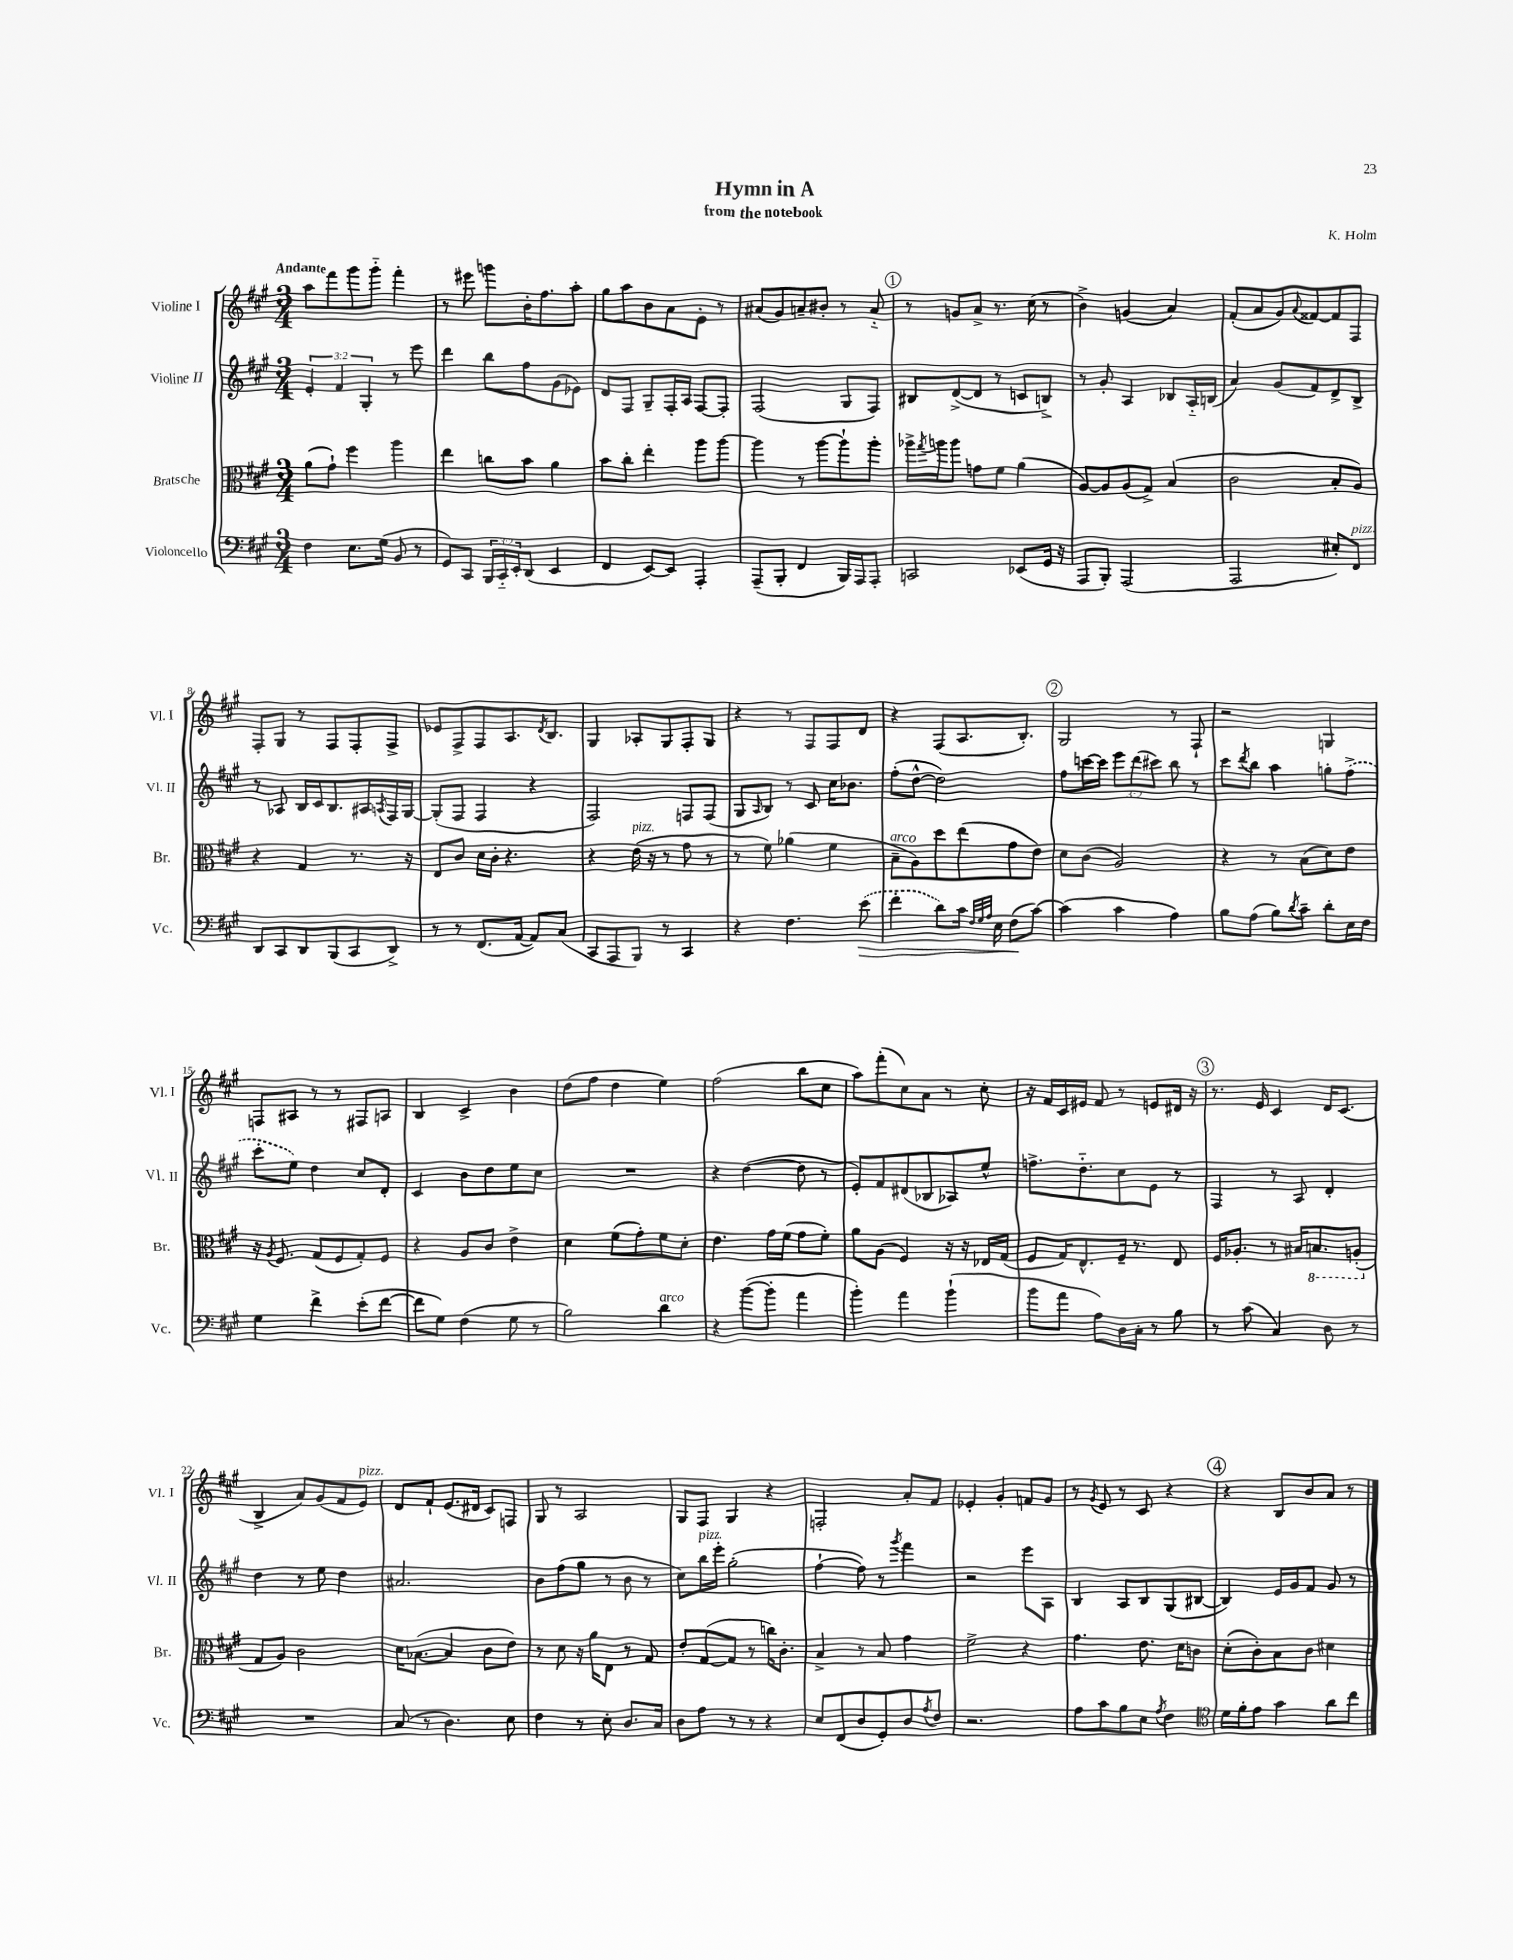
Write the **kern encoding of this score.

**kern	**dynam	**kern	**kern	**kern
*part4	*part4	*part3	*part2	*part1
*staff4	*staff4	*staff3	*staff2	*staff1
*I"Violoncello	*	*I"Bratsche	*I"Violine II	*I"Violine I
*I'Vc.	*	*I'Br.	*I'Vl. II	*I'Vl. I
*clefF4	*	*clefC3	*clefG2	*clefG2
*k[f#c#g#]	*	*k[f#c#g#]	*k[f#c#g#]	*k[f#c#g#]
*M3/4	*	*M3/4	*M3/4	*M3/4
=1	=1	=1	=1	=1
!	!	!	!	!LO:TX:a:B:t=Andante
4F#\	.	(8a\L	6e'/	8aa\L
.	.	8g#`\J)	.	8fff#\
.	.	.	6f#/	.
8.E\L	.	4ff#\	.	8ggg#\
.	.	.	6G#'/	.
.	.	.	.	8ggg#\J
(16G#\Jk	.	.	.	.
8BB/	.	4aa\	8r	4fff#'\
8r	.	.	8eee\	.
=2	=2	=2	=2	=2
8GG#/L)	.	4ee\	4ddd\	8r
8CC#/J	.	.	.	8eee#X\
24BBB/LL	.	8ccn\L	8bb\L	8gggn\L
24CC#/	.	.	.	.
24EE'/J	.	.	.	.
(8DD/J	.	8b\J	8ff#\	16b'\K
.	.	.	.	8.ff#\
4EE/	.	4a\	(8g#\	.
.	.	.	8e-X\J)	8aa'\J
=3	=3	=3	=3	=3
4FF#/	.	8b\L	8d/L	8gg#\L
.	.	8cc#'\J	8F#/J	8aa\
[8EE/L)	.	4ee'\	8G#~/L	8b\
8EE/J]	.	.	16F#'/L	8a\
.	.	.	16A/JJ	.
4AAA'/	.	8aa\L	[8F#/L	8e'\J
.	.	[8aa\J	8F#'/J]	8r
=4	=4	=4	=4	=4
(8AAA~/L	.	4aa\]	(2F#/	(8a#X/L
8BBB'/J	.	.	.	8g#/)
4FF#/	.	8r	.	8an~/
.	.	[8aa\L	.	8b#X'/J
16BBB/LL)	.	8aa`\]	8G#/L	8r
16AAA/J	.	.	.	.
8AAA'/J	.	8aa'\J	8F#/J)	8a/
!!LO:REH:place=s1:t=1
=5	=5	=5	=5	=5
2CCn/	.	16aa-X^\LL	8B#X/L	8r
.	.	8qgg#/	.	.
.	.	16aan\J	.	.
.	.	8aa\J	([8d^/	8gn/L
.	.	8gn\L	8d/J]	8a^/J
.	.	8f#\J	8r	8.r
(8EE-X/L	.	(4a\	8cn/L	.
.	.	.	.	(16cc#\
16GG#/Jk	.	.	8Bn^/J)	8r
16r	.	.	.	.
=6	=6	=6	=6	=6
8AAA/L	.	[8A/L)	8r	4b^\)
8BBB'/J)	.	8A/]	8g#'/	.
(2AAA/	.	(8A/	4A/	(4gn/
.	.	8G#^/J)	.	.
.	.	(4B/	8B-X/L	4a/)
.	.	.	16A/L	.
.	.	.	(16Bn/JJ	.
=7	=7	=7	=7	=7
2AAA/	.	2c#\	4a/)	(8f#'/L
.	.	.	.	8a/
.	.	.	(8g#/L	8g#/)
.	.	.	.	8qqa/
.	.	.	8f#/)	[8f##X/
8E#X'/L)	.	8B'/L	8d^/	8f##/]
!LO:TX:a:i:t=pizz.	!	!	!	!
8FF#/J	.	8A/J)	8B^/J	8F#/J
!!LO:LB:g=z
=8	=8	=8	=8	=8
8DD/L	.	4r	8r	8F#'/L
8CC#/	.	.	8A-X/	8G#/J
8DD/	.	4G#/	16B/LL	8r
.	.	.	16c#/J	.
(8BBB/	.	.	8.B/	8F#/L
8CC#/	.	8.r	.	8F#'/
.	.	.	16A#X/L	.
.	.	.	8qAn/	.
8DD^/J)	.	.	16F#/	8F#^/J
.	.	16r	[16G#/JJ	.
=9	=9	=9	=9	=9
8r	.	8E/L	(8G#'/L]	8e-X/L
8r	.	8c#/J	8F#/J	8F#^/
(8.FF#/L	.	16d\LL	4F#/	8F#/
.	.	16c#'\JJ	.	.
.	.	4.r	.	8.A/
[16AA/Jk	.	.	.	.
8AA/L])	.	.	4r	.
.	.	.	.	8qd/
.	.	.	.	8.B/J
(8C#/J	.	.	.	.
=10	=10	=10	=10	=10
8CC#/L	.	4r	2F#/)	4G#/
8AAA/	.	.	.	.
!	!	!LO:TX:a:i:t=pizz.	!	!
8BBB/J)	.	(16e\	.	8A-X'/L
.	.	16r	.	.
8r	.	8r	.	8G#/
4CC#/	.	8g#\	8Fn/L	8F#'/
.	.	8r	(8F/J	8G#/J
=11	=11	=11	=11	=11
4r	.	8r	8G#/L	4r
.	.	.	16qqA/	.
.	.	8f#\)	8B/J)	.
4.F#\	.	(4a-X\	8r	8r
.	.	.	8c#/	8F#/L
.	.	4f#\	16cc#\KL	8F#/
.	.	.	8.b-X\J	.
!	!LO:HP:b	!	!	!
(8e\	>	.	.	8d/J
=12	=12	=12	=12	=12
!	!	!LO:TX:a:i:t=arco	!	!
4f#'\	.	8B~\L	(8ff#'\L	4r
.	.	8A\)	[8dd^^\J	.
8d\L)	.	8dd\	2dd\])	(8F#/L
16c#\Jk	.	(8ee\	.	8.A/
32qqF#/LLL	.	.	.	.
32qqG#/	.	.	.	.
32qqA/JJJ	.	.	.	.
16E\	.	.	.	.
(8F#\L	.	8g#\	.	.
.	.	.	.	8.B'/J)
[8c#\J)	]	8e\J)	.	.
!!LO:REH:place=s1:t=2
=13	=13	=13	=13	=13
(4c#\]	.	8d\L	8ff#\L	2G#/
.	.	(8c#\J	[16cccn\L	.
.	.	.	16ccc\JJ]	.
4c#\	.	2A/)	12eee\L	.
.	.	.	(12ddd\	.
.	.	.	12ccc#X\J)	.
4A\)	.	.	8bb\	8r
.	.	.	8r	8F#`/
=14	=14	=14	=14	=14
8B\L	.	4r	8ccc#\L	2r
.	.	.	8qddd/	.
(8A\J	.	.	8bb\J	.
8B\L)	.	8r	4aa\	.
8qd/	.	.	.	.
8c#~\J	.	(8B\L	.	.
8d'\L	.	8d\)	8ggn'\L	4Gn/
16E\L	.	8e\J	(8ff#^\J	.
16F#\JJ	.	.	.	.
!!LO:LB:g=z
=15	=15	=15	=15	=15
4G#\	.	16r	8ccc#'\L	8Fn/L
.	.	8qA/	.	.
.	.	8.F#/	.	.
.	.	.	8ee\J)	8A#X/J
4f#^\	.	(8G#/L	4dd\	8r
.	.	8F#/	.	8r
(8e'\L	.	8G#'/)	8cc#/L	8F#X/L
[8f#\J	.	8F#/J	8d'/J	8An/J
=16	=16	=16	=16	=16
8f#\L]	.	4r	4c#/	4B/
8G#\J)	.	.	.	.
(4F#\	.	8A/L	8b\L	4c#^/
.	.	8c#/J	8dd\	.
8G#\	.	4e^\	8ee\	4b\
8r	.	.	8cc#\J	.
=17	=17	=17	=17	=17
2B\)	.	4d\	2.r	(8dd\L
.	.	.	.	8ff#\J
.	.	(8f#\L	.	4dd\
.	.	8g#'\)	.	.
!LO:TX:a:i:t=arco	!	!	!	!
4d\	.	8f#\	.	4ee\)
.	.	8d'\J	.	.
=18	=18	=18	=18	=18
4r	.	4.e\	4r	(2ff#\
([8b\L	.	.	([4dd\	.
8b'\J]	.	16g#\LL	.	.
.	.	(16f#\JJ	.	.
4a\	.	8g#\L	8dd\]	8bb\L
.	.	8f#'\J)	8r	8cc#\J
=19	=19	=19	=19	=19
4b'\)	.	8a\L	8e'/L)	8aa\L)
.	.	(8A\J	8f#/	(8fff#'\
4a\	.	4F#/)	(8d#X/	8cc#\)
.	.	.	8B-X/	8a\J
(4b`\	.	16r	8A-X/)	8r
.	.	16r	.	.
.	.	16E-X/LL	8ee^^/J	8cc#'\
.	.	(16G#/JJ	.	.
=20	=20	=20	=20	=20
8b\L	.	8F#/L	8.ffn^\L	16r
.	.	.	.	16f#/LL
8a\J	.	16G#/K)	.	16c#/
.	.	8.E^^/	8.dd\	16e#X/JJ
8A\L)	.	.	.	8f#/
16D\L	.	16F#~/Jk	8cc#\	8r
16C#'\JJ	.	8.r	.	.
8r	.	.	8e\J	8en/L
8B\	.	8E/	8r	16d#X/Jk
.	.	.	.	16r
!!LO:REH:place=s1:t=3
=21	=21	=21	=21	=21
8r	.	16F#/KL	4F#/	8.r
.	.	8.A-X'/J	.	.
(8c#\	.	.	.	.
.	.	.	.	16e/
4C#/)	.	8r	8r	4c#/
.	.	16B#X/KL	8A/	.
*	*	*8ba	*	*
.	.	8.BBn/	.	.
8D\	.	.	4d'/	16d/KL
.	.	.	.	(8.c#/J
8r	.	(8AAn'/J	.	.
!!LO:LB:g=z
=22	=22	=22	=22	=22
*	*	*X8ba	*	*
2.r	.	8G#/L	4dd\	4B^/
.	.	8A/J)	.	.
.	.	2c#\	8r	8a/L)
.	.	.	8ee\	(8g#/
.	.	.	4dd\	8f#/
!	!	!	!	!LO:TX:a:i:t=pizz.
.	.	.	.	8e/J)
=23	=23	=23	=23	=23
(8C#/	.	16d\KL	2.a#X/	8d/L
.	.	([8.B-X\J	.	.
8r	.	.	.	8f#`/J
4.D\)	.	4B-/]	.	(8.e/L
.	.	.	.	16d#X/Jk
.	.	8c#\L	.	8c#/L)
8E\	.	8e\J)	.	8Fn/J
=24	=24	=24	=24	=24
4F#\	.	8r	8b\L	8G#/
.	.	8d\	(8ff#\	8r
8r	.	16r	8gg#\J	2A/
.	.	16a\KL	.	.
8E'\	.	8E\J	8r	.
8.D/L	.	8r	8b\	.
.	.	8G#/	8r	.
16C#/Jk	.	.	.	.
=25	=25	=25	=25	=25
8D\L	.	8e'/L	8cc#\L)	8G#/L
!	!	!	!LO:TX:a:i:t=pizz.	!
8A\J	.	([8G#/	16bb\L	8F#/J
.	.	.	16eee'\JJ	.
8r	.	8G#/J]	(2gg#'\	4G#/
8r	.	8r	.	.
4r	.	16ccn\KL)	.	4r
.	.	8.c#'\J	.	.
=26	=26	=26	=26	=26
8E/L	.	4B^/	[4ff#`\	2Fn'/
(8FF#/	.	.	.	.
8D/	.	8r	8ff#\])	.
8GG#'/)	.	8B/	8r	.
.	.	.	8qggg#/	.
8D/	.	4g#\	4fff#\	8a'/L
8qA/	.	.	.	.
8F#/J	.	.	.	8f#/J
=27	=27	=27	=27	=27
2.r	.	2f#^\	2r	4e-X'/
.	.	.	.	4g#'/
.	.	4r	8eee\L	8fn/L
.	.	.	8A\J	8g#/J
=28	=28	=28	=28	=28
8A\L	.	4.g#\	4B/	8r
.	.	.	.	8qg#/
8c#\	.	.	.	8e/
8B\	.	.	8A/L	8r
8E\J	.	8.e\	8B/	8c#/
8qA/	.	.	.	.
4F#\	.	.	(8G#/	4r
.	.	16d\KL	.	.
.	.	8cn\J	[8B#X/J	.
!!LO:REH:place=s1:t=4
=29	=29	=29	=29	=29
*clefC4	*	*	*	*
16d\LL	.	(8d'\L	4B#/])	4r
16f#'\J	.	.	.	.
8e\J	.	8c#'\)	.	.
4g#\	.	8B\	16e/LL	8B/L
.	.	.	16g#/J	.
.	.	8c#\J	8f#/J	8b/
8a\L	.	4d#X\	8g#/	8a/J
8cc#\J	.	.	8r	8r
==	==	==	==	==
*-	*-	*-	*-	*-
